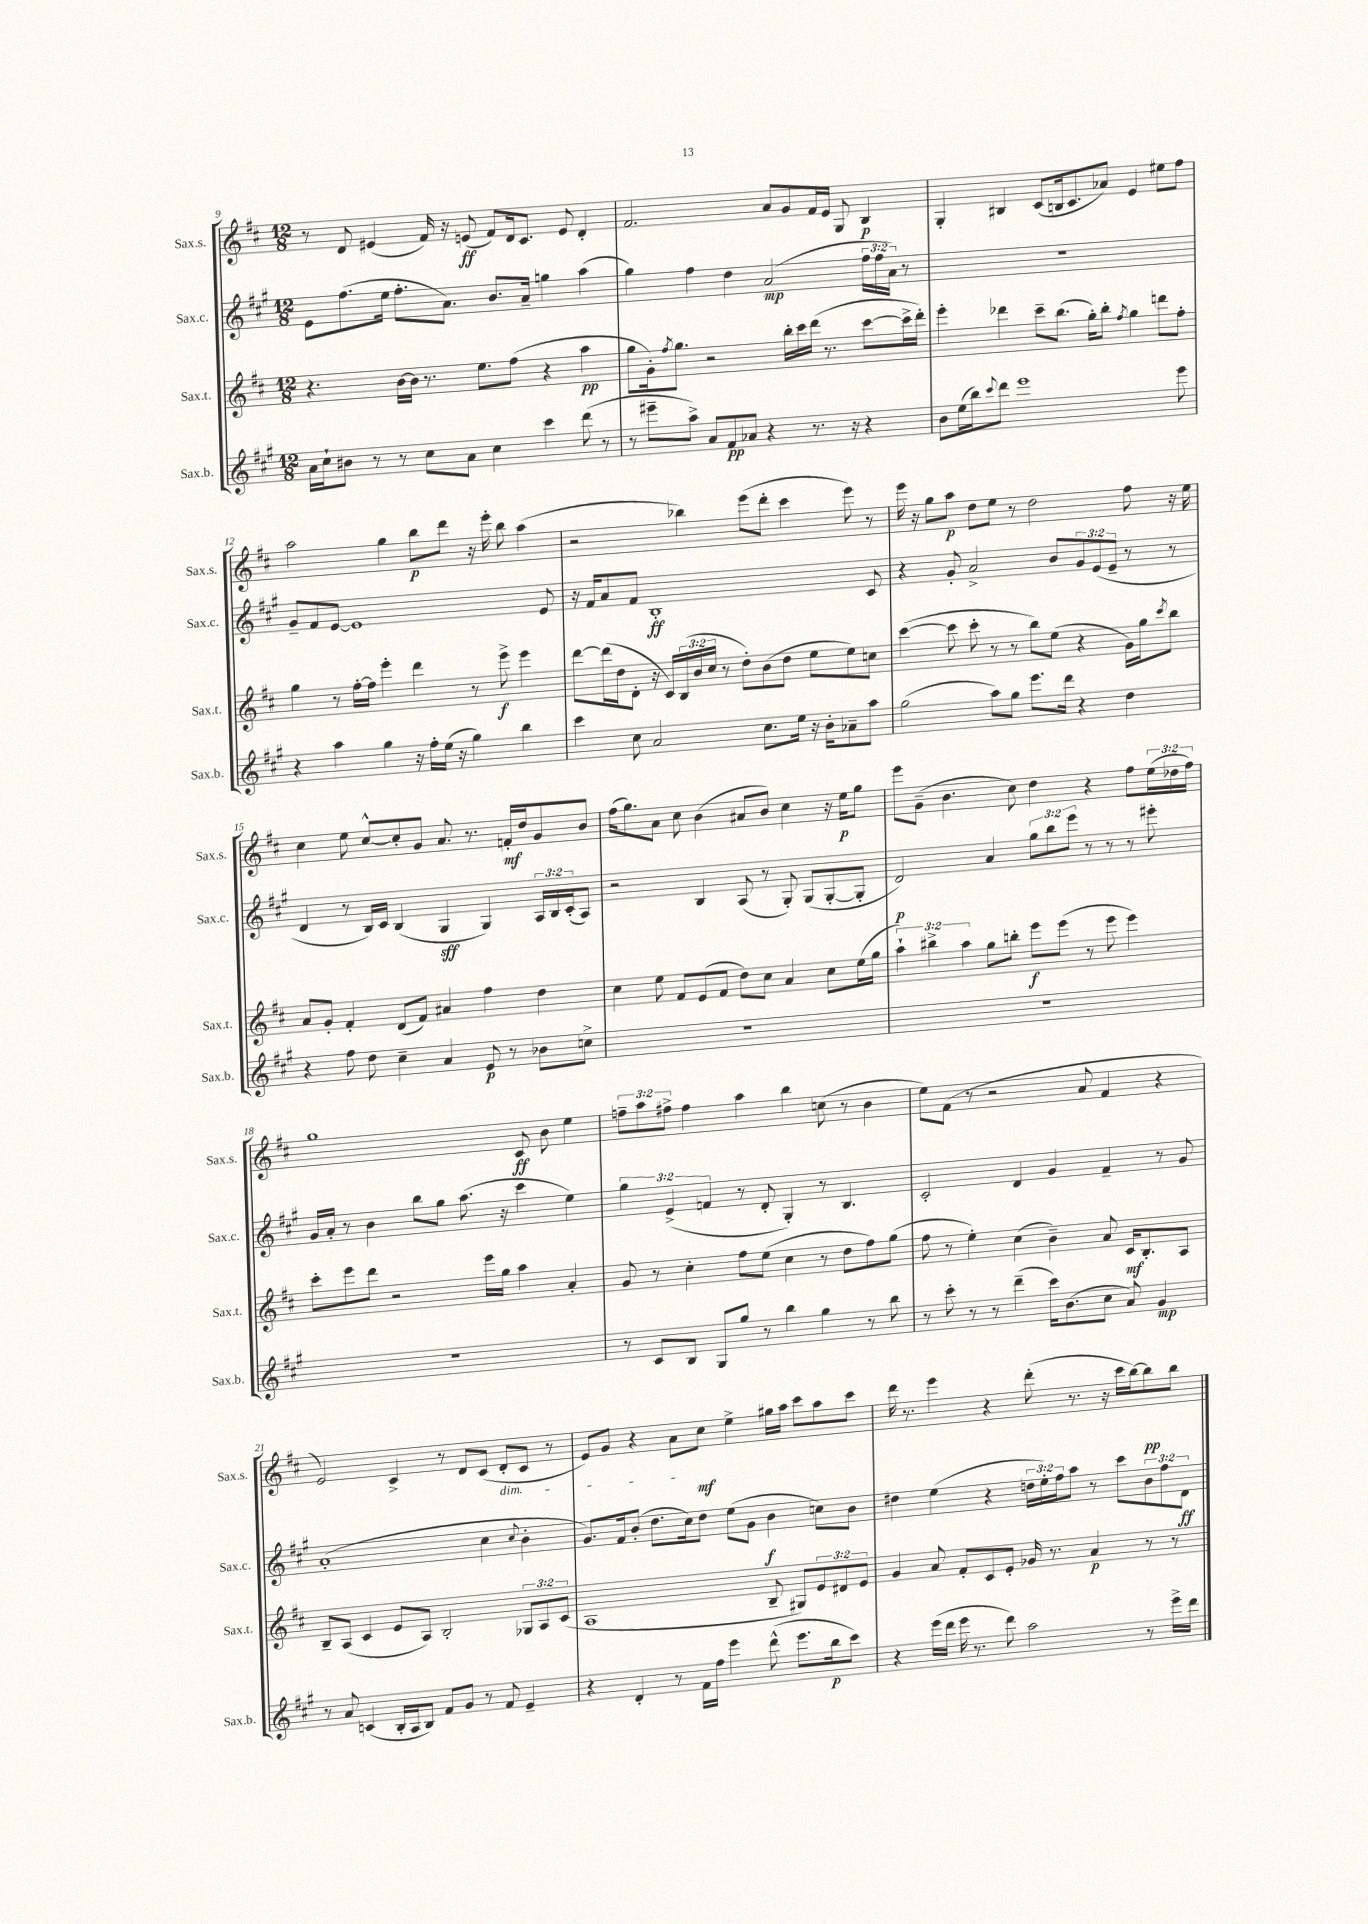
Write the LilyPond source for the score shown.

<<
\new StaffGroup <<
\new Staff = "s0" \with { instrumentName = "Sax.s." shortInstrumentName = "Sax.s." } {
    \clef treble \key d \major \numericTimeSignature \time 12/8 \override Staff.TupletNumber.text = #tuplet-number::calc-fraction-text
    r8 d'8 eis'4( fis'16) r16 e'8\ff( fis'8) d'16 cis'8. e'8 d'4-. |
    fis'2. a'8 g'8 fis'16 e'16 g8 b4\p |
    g4-. bis4 cis'8( b16 cis'8. aes'8) e'4 eis''8 fis''8 |
    a''2 g''4 b''8\p d'''8 r16 e'''16-. b''8 a''4( |
    r2 bes''4) e'''8( d'''8-. cis'''4 e'''8) r8 |
    e'''16 r16 g''8 a''8\p d''8 e''8 r8 d''2 fis''8 r16 e''16 |
    cis''4 e''8 cis''8~-^ cis''8-. g'8 a'8. r8. f'16-.\mf d''16 g'8 b'8 |
    fis''16( g''8.) a'8 cis''8 b'4( ais'8 b'8) cis''4 r16 e''16\p g''8 |
    e'''8 g'8--( b'4. cis''8) d''4 r4 fis''8 \tuplet 3/2 { e''16( des''16 fis''16) } |
    g''1 cis'8\ff b'8 e''4 |
    \tuplet 3/2 { f''8-- a''8 fis''8-> } fis''4 a''4 b''4 c''8( r8 b'4 |
    e''8) fis'8( r8 r2 a'8 fis'4 r4 |
    e'2) cis'4-> r8 d'8 cis'8( d'8-.\dim cis'8 r8 |
    e'8) g'8 r4 a'8\! cis''8\mf e''4-> gis''16 a''16 cis'''8 a''8 cis'''8 |
    d'''16 r8. e'''4 r4 d'''8-.( r8. r16 cis'''16 b''16~) b''8\pp b''8 \bar "|." |
}
\new Staff = "s1" \with { instrumentName = "Sax.c." shortInstrumentName = "Sax.c." } {
    \clef treble \key a \major \numericTimeSignature \time 12/8 \override Staff.TupletNumber.text = #tuplet-number::calc-fraction-text
    e'8 fis''8.( e''16 fis''8.-. a'8.) b'8. a'16-- g''4 a''4( |
    gis''4) fis''4 d''4 a'2\mp( \tuplet 3/2 { fis''16 fis''16 a'16) } r8 |
    R1. |
    gis'8-- fis'8 e'8~ e'1 e'8 |
    r16 fis'16 a'8 fis'8 b1-.\ff cis'8 |
    r4 gis'8-. a'2-> b'8 \tuplet 3/2 { gis'8 e'8( e'8-- } r8 r8 |
    d'4 r8 b16) cis'16 b4( gis4\sff gis4) \tuplet 3/2 { a16 b16 cis'16-.( } a8) |
    r2 b4 a8( r8 gis8-.) gis8( gis8~-. gis8-. |
    d'2\p) a'4 \tuplet 3/2 { gis''8 b''8 e'''8 } r8 r8 r8 eis'''8-. |
    gis'16 a'16-. r8 b'4 b''8 gis''8 a''8.( r16 cis'''4 e''4) |
    \tuplet 3/2 { gis''4 e'4->( f'4 } r8 d'8-. gis4-.) r8 b4. |
    cis'2-. d'4 gis'4 fis'4-- r8 gis'8 |
    a'1-.( cis''4 \appoggiatura { cis''8 } b'4-. |
    gis'8.) fis'16 b'8-.( d''8. cis''16) d''8 e''8( gis'8 b'4\f c''8) b'8 |
    dis''4 e''4( r4 \tuplet 3/2 { d''16 e''16-.) fis''16 } a''8 r8 cis'''8 \tuplet 3/2 { b'8 fis''8 d'8\ff } \bar "|." |
}
\new Staff = "s2" \with { instrumentName = "Sax.t." shortInstrumentName = "Sax.t." } {
    \clef treble \key d \major \numericTimeSignature \time 12/8 \override Staff.TupletNumber.text = #tuplet-number::calc-fraction-text
    r4. b'16~ b'16 r8. e''8. fis''8( r4 a''4\pp |
    g''8 g'16-.) \acciaccatura { fis''8 } g''8. r2 b''16-. cis'''16 d'''16( r8. cis'''8~ cis'''16-> d'''16-.) |
    e'''4-. des'''4 cis'''8-- b''8.( g''16-.) b''8-. \acciaccatura { fis''8 } g''4 d'''8 fis''8-. |
    g''4 r8 fis''16~-. fis''16 e'''4-. d'''4 r8 e'''8->\f e'''4 |
    d'''8~ d'''16( d''16 d'8-. r16 cis'16) \tuplet 3/2 { b16( b'16 cis''16 } r8 d''8-.) b'8( d''8 e''8 e''8) c''8 |
    cis'''4~( cis'''8 cis'''8-. r8 r8 b''8) e''8( r4 g'16) g''16 \acciaccatura { cis'''8 } b''8 |
    a'8 g'8-. fis'4-. d'8( fis'8) ais'4 fis''4 d''4 |
    cis''4 e''8 fis'8 e'8( fis'8 d''8) cis''8 a'4 cis''8 e''16( g''16 |
    \tuplet 3/2 { a''4-!) bis''4-> a''4 } g''8 b''8-. e'''8\f e'''8( r8 e'''8 e'''4) |
    cis'''8-. e'''8 d'''8 r2 e'''16 g''16 a''4 a'4-. |
    g'8 r8 cis''4-. fis''8 e''8( cis''4 r8 d''8 fis''8) g''8( |
    fis''8 r8 e''4-.) cis''4( b'4--) a'8 cis'16\mf b8.-. a8 |
    b8-- a8( cis'4 e'8 a8) b2-. \tuplet 3/2 { ges8 a8 cis'8( } |
    a1 b8-- gis8) \tuplet 3/2 { e'8 dis'8 e'8 } |
    g'4 a'8 fis'8-. cis'8 e'8-. ges'16 r8. a'4\p r8 r8 \bar "|." |
}
\new Staff = "s3" \with { instrumentName = "Sax.b." shortInstrumentName = "Sax.b." } {
    \clef treble \key a \major \numericTimeSignature \time 12/8
    a'16 cis''16-! bis'8 r8 r8 cis''8 a'8 cis''4 cis'''4 d'''8( r8 |
    r8 eis'''8-- a''8->) a'8 fis'8\pp aes'8 r4 r8. r16 r4 |
    b'8 e''16( b''16) \appoggiatura { cis'''8 } d'''8 e'''1 e'''8 |
    r4 a''4 gis''4 r16 fis''16-. e''16( r16 gis''4) b''4 |
    cis'''4 cis''8 a'2 cis''8. e''16 r16 b'16-. aes'8-- a''8 |
    gis''2( a''8) gis''8 e'''8. d'''16 r4 d''4 |
    r4 fis''8 d''8 cis''4-- a'4 e'8\p r8 bes'8 c''8-> |
    R1. |
    R1. |
    R1. |
    r8 cis'8 b8 gis8 gis''8 r8 b''4 gis''4 r8 b''8 |
    r8 cis'''8-. r8 r8 d'''4--( cis'''16) b'8.( cis''8 a'8) gis'4\mp |
    r8 a'8 c'4( b16-. a16 b8) fis'8 gis'8 r8 fis'8 e'4-- |
    r4 d'4-. r8 fis'16 fis''16 e'''4 d'''8-^( e'''8. b''16\p cis'''8) |
    r4 e'''16( d'''16 e'''16 r8. d'''8) a''2 r8 e'''16-> d'''16 \bar "|." |
}
>>
>>
\layout { \context { \Score currentBarNumber = #9 } }
